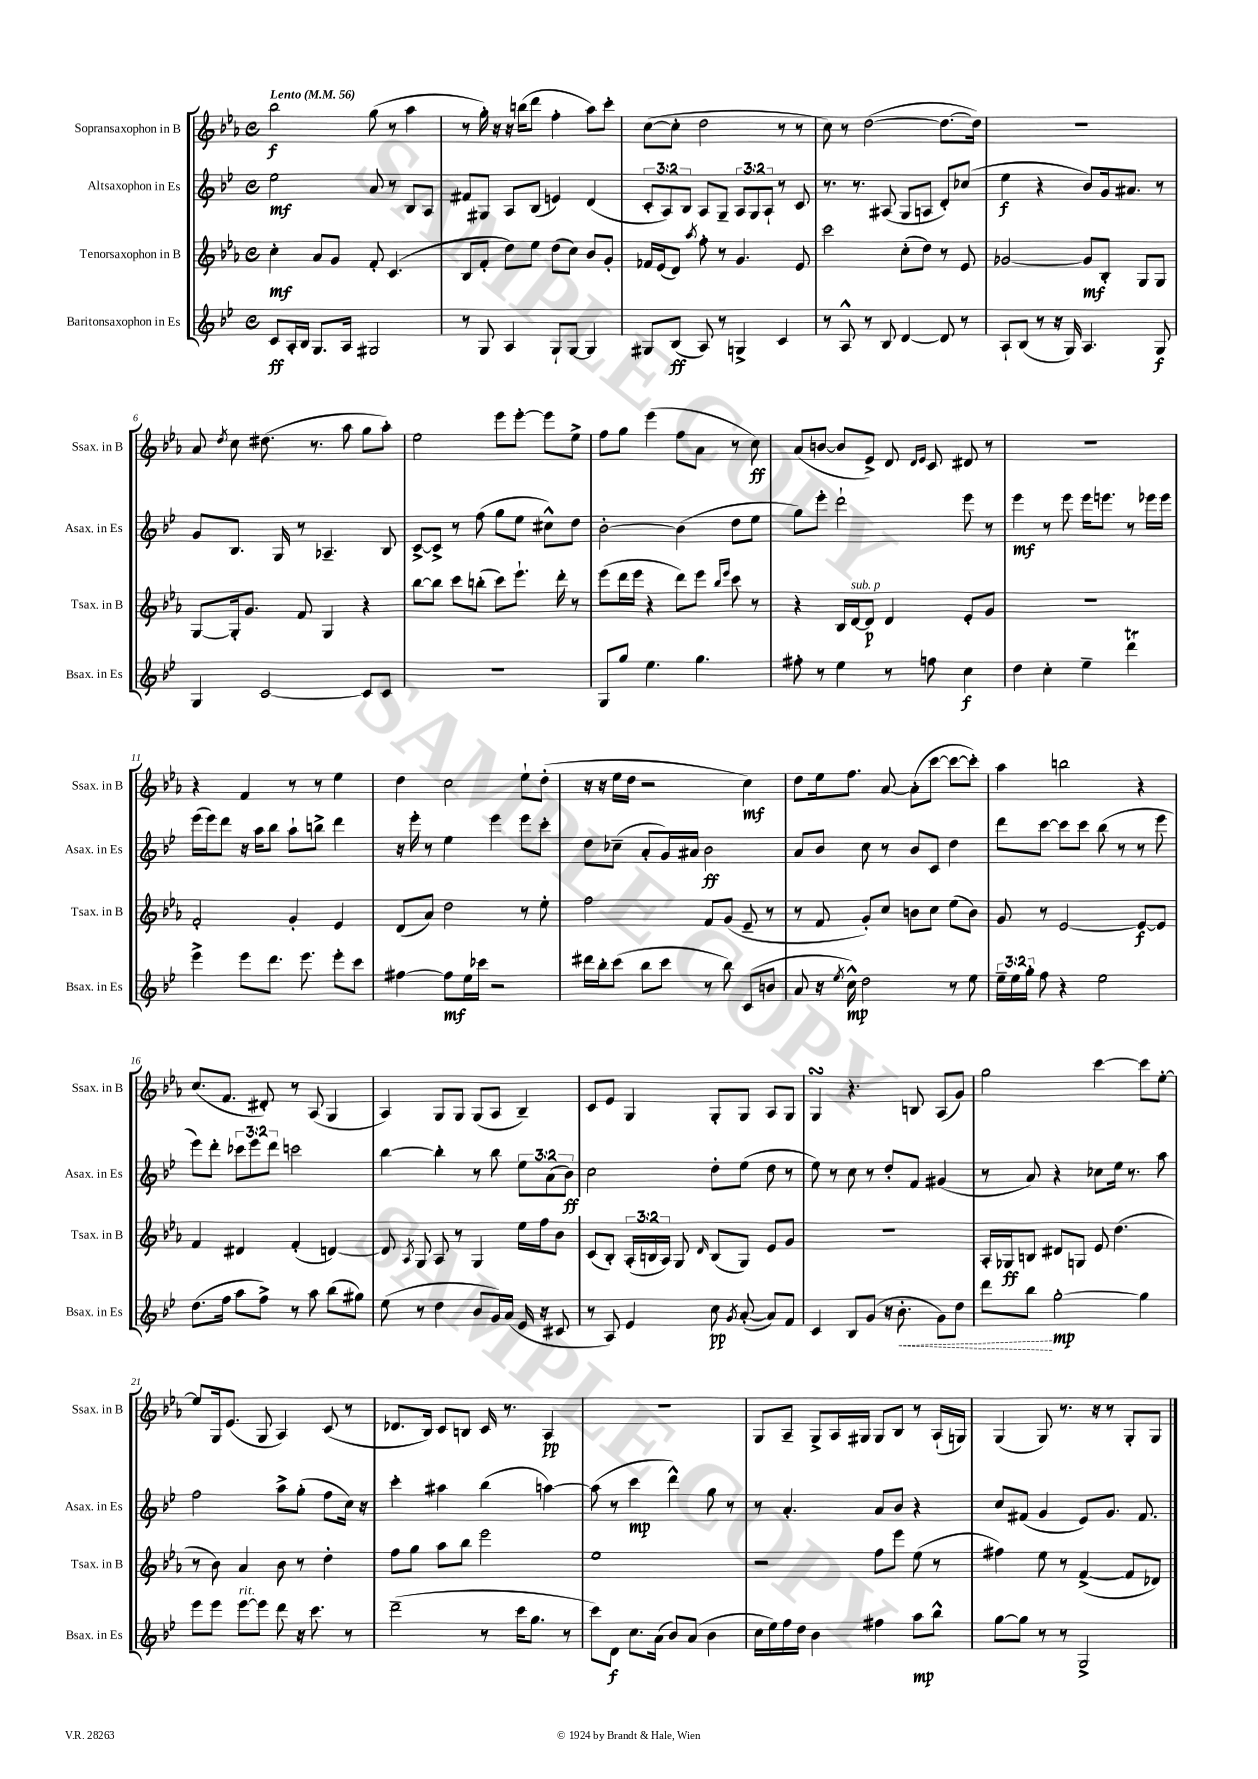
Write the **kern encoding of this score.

**kern	**kern	**kern	**kern
*staff4	*staff3	*staff2	*staff1
*clefG2	*clefG2	*clefG2	*clefG2
*k[b-e-]	*k[b-e-a-]	*k[b-e-]	*k[b-e-a-]
*M4/4	*M4/4	*M4/4	*M4/4
*met(c)	*met(c)	*met(c)	*met(c)
*MM56	*MM56	*MM56	*MM56
8c/L	4cc'\	2ee-\	2bb-\
16A'/L	.	.	.
16B-/JJ	.	.	.
8.G/L	8a-/L	.	.
.	8g/J	.	.
16A/Jk	.	.	.
2G#/	8f'/	8a/	(8gg\
.	(4.c/	8r	8r
.	.	8B-/L	4aa-\
.	.	8A/J	.
=	=	=	=
8r	8B-/L	8f#/L	8r
8G/	8f'/J	8G#/J	16gg'\)
.	.	.	16r
4A/	8dd\L)	8A/L	16r
.	.	.	(16bb\LK
.	8ee-\J	(8B-/J	8ddd\J
8G`/L	(8dd\L	4e/)	4ff'\
[8G/J	8cc\J)	.	.
4G/]	8b-/L	(4d/	8aa-\L)
.	8g'/J	.	8ccc'\J
=	=	=	=
8G#/L	16f-/LL	12c'/L	([8cc\L
.	(16e-/J	.	.
.	.	12A/)	.
(8B-/J	8d/J)	.	8cc'\]J
.	.	12B-/J	.
.	8qaa-/	.	.
8A/)	8ff'\	8A/L	2dd\
8r	8r	8G~/J	.
4G^/	4.g/	12A/L	.
.	.	12G/	.
.	.	12A`/J	.
4c/	.	8r	8r
.	8e-/	8c/	8r
=	=	=	=
8r	2ccc\	8.r	8cc\)
8A^^/	.	.	8r
.	.	8.r	.
8r	.	.	([2dd\
8B-/	.	(8A#/	.
[4d/	(8cc'\L	8G/L	.
.	8dd\J)	8A/J	.
8d/]	8r	8d'/L)	8.dd\_L
8r	8e-/	(8cc-/J	.
.	.	.	16dd\]Jk)
=	=	=	=
8A`/L	[2g-/	4ee-\	1r
(8B-/J	.	.	.
8r	.	4r	.
16r	.	.	.
16G/)	.	.	.
4.A/	8g-/]L	8b-/L)	.
.	8B-'/J	16g/k	.
.	.	8.a#/J	.
.	8G/L	.	.
8G/	8G/J	8r	.
=	=	=	=
4G/	[8G/L	8g/L	8a-/
.	.	.	8qdd/
.	16G'/]k	8.B-/J	8cc\
.	8.g/J	.	.
[2c/	.	.	(8.dd#\
.	.	16G/	.
.	8f/	8r	.
.	.	.	8.r
.	4G/	4.A-~/	.
.	.	.	8aa-\
8c/]L	4r	.	8gg\L
8c/J	.	8B-/	8aa-'\J)
=	=	=	=
1r	[8bb-\L	[8c^/L	2ee-\
.	8bb-\]J	8c^/]J	.
.	8ccc\L	8r	.
.	(8bb'\J	(8ff\	.
.	8ccc\L)	8gg\L	8eee-\L
.	8.eee-`\J	8ee-\J	[8eee-'\J
.	.	8cc#^^\L)	8eee-\]L
.	16ddd'\	.	.
.	8r	8dd\J	8ee-^\J
=	=	=	=
8G/L	(8eee-\L	[2b-'\	8ff\L
8gg/J	16ddd\L	.	8gg\J
.	16eee-\JJ	.	.
4.ee-\	4r	.	(4eee-\
.	8ddd\L)	(4b-\]	8ff\L
4.gg\	8eee-\J	.	8a-\J
.	16qqbb-/LL	.	.
.	16qqeee-/JJ	.	.
.	8ccc\	8dd\L	8r
.	8r	8ee-\J	8cc\)
=	=	=	=
8ff#'\	4r	8gg\L)	(8a-/L
8r	.	8eee-'\J	[8b/J
4ee-\	16B-/LL	2ddd`\	8b/]L
.	[16d/J	.	.
.	8d/]J	.	8e-^/J)
8r	4d/	.	8d/
.	.	.	16qqd/LL
.	.	.	16qqe-/JJ
8ff\	.	.	8c/
4cc\	8e-'/L	8eee-\	8d#/
.	8g/J	8r	8r
=	=	=	=
4dd\	1r	4eee-\	1r
4cc'\	.	8r	.
.	.	8eee-\	.
4ee-~\	.	16eee-\LK	.
.	.	8.eee\J	.
4ddd\	.	8r	.
.	.	16eee-\LL	.
.	.	16eee-\JJ	.
=	=	=	=
4eee-^\	2f'/	(16eee-\LL	4r
.	.	16eee-\J)	.
.	.	8ddd\J	.
8eee-\L	.	16r	4f/
.	.	16aa\LK	.
8.ddd\J	.	8bb-\J	.
.	4g'/	8aa`\L	8r
8.eee-\	.	.	.
.	.	8bb^\J	8r
8eee-'\L	4e-/	4ddd\	4ee-\
8ccc\J	.	.	.
=	=	=	=
[4ff#\	(8d/L	16r	4dd\
.	.	16eee-'\	.
.	8a-/J)	8r	.
8ff#\]L	2dd\	4ee-\	2cc\
16ee-\L	.	.	.
16ccc-\JJ	.	.	.
2r	.	4eee-\	.
.	8r	8eee-\L	8ee-`\L
.	8ee-'\	8ccc'\J	(8dd'\J
=	=	=	=
16ddd#\LL	2ff\	8dd\L	16r
16bb-'\J	.	.	16r
(8ccc\J	.	(8cc-~\J	16ee-\LL
.	.	.	16dd\JJ
8bb-\L	.	8a'/L	2r
8ccc\J	.	16g/L)	.
.	.	16a#/JJ	.
8r	8f/L	2b-\	.
8bb-\)	(8g/J	.	.
(8c/L	8e-~/	.	4cc\)
8b/J	8r	.	.
=	=	=	=
8a/	8r	8a/L	8dd\L
16r	8f/	8b-/J	16ee-\k
8qee-/	.	.	.
16cc^^\)	.	.	8.ff\J
2dd\	8g'/L)	8cc\	.
.	8cc/J	8r	[8a-/
.	8b\L	8b-/L	(8a-'\]L
.	8cc\J	8c/J	[8ccc\J
8r	(8ee-\L	4dd\	8ccc\_L
8ee-\	8b\J)	.	8ccc'\]J)
=	=	=	=
24ee-~\LL	8g/	8ddd\L	4aa-\
24ee-\	.	.	.
24gg'\JJ	.	.	.
8ff\	8r	[8ccc\J	.
4r	[2e-/	8ccc\]L	2bb\
.	.	8ccc\J	.
2ee-\	.	(8bb-\	.
.	.	8r	.
.	8e-/_L	8r	4r
.	8e-/]J	8eee-\	.
=	=	=	=
(8.dd\L	4f/	8eee-\L)	(8.cc/L
.	.	8ddd'\J	.
16ff\Jk	.	.	8.f/J
8aa\L	4d#/	12ccc-\L	.
.	.	12eee-\	.
8ff^\J)	.	.	8d#'/)
.	.	12ddd\J	.
8r	(4f'/	2ccc\	8r
8aa\	.	.	(8A-/
(8bb-\L	[4d/)	.	4G/
8gg#\J)	.	.	.
=	=	=	=
(8ee-\	8d/]	[4bb-\	4A-/)
.	8qA-/	.	.
8r	8G/	.	.
4dd\	8A-/	4bb-'\]	8G/L
.	8r	.	8G/J
8b-/L	4G/	8r	(8G/L
16g/L)	.	8bb-\	8A-/J
(16a/JJ	.	.	.
16e-/	16ee-\LL	12ee-\L	4B-~/)
16r	16ff\J	.	.
.	.	(12a\	.
8c#/	8b-\J	.	.
.	.	12b-\J)	.
=	=	=	=
8r	(8c/L	2cc\	8c/L
8A/)	8B-'/J)	.	8e-/J
4e-/	(24A-'/LL	.	4G/
.	24B/	.	.
.	24A-/JJ)	.	.
.	8G/	.	.
.	16qqd/	.	.
8cc\	(8B/L	8dd'\L	8G'/L
8qg/	.	.	.
([8a'/	8G/J)	(8ee-\J	8G/J
8a/]L)	8e-/L	8dd\	8A-/L
8f/J	8g/J	8r	8G/J
=	=	=	=
4c/	1r	8ee-\)	4G/
.	.	8r	.
8B-/L	.	8cc\	4.r
(8g/J	.	8r	.
16r	.	8dd'/L	.
8.b-'\	.	.	.
.	.	8f/J	8B/
8g\L)	.	(4g#/	(8A-/L
8dd\J	.	.	8g/J)
=	=	=	=
8ddd\L	16A-'/LL	8r	2gg\
.	16G-/J	.	.
8bb-\J	8B/J	8a/)	.
[2gg'\	8d#/L	4r	.
.	8G/J	.	.
.	8e-/	8cc-\L	[4ccc\
.	(4.dd\	16ee-\Jk	.
.	.	8.r	.
4gg\]	.	.	8ccc\]L
.	.	8aa\	[8ee-'\J
=	=	=	=
8eee-\L	8r	2ff\	8ee-/]L
8eee-\J	8b-\)	.	16G/k
.	.	.	(8.e-/J
[8eee-\L	4a-/	.	.
8eee-\]J	.	.	8G/
8ddd\	8b-\	8aa^\L	4A-/)
16r	8r	(8gg'\J	.
8.ccc\	.	.	.
.	4dd'\	8ff\L	(8c/
8r	.	16cc\Jk)	8r
.	.	16r	.
=	=	=	=
(2ddd~\	8ff\L	4ccc'\	8.d-/L
.	8gg\J	.	.
.	.	.	16B-/Jk)
.	8aa-\L	4aa#\	8c/L
.	8bb-\J	.	8B/J
8r	2eee-\	(4bb-\	16c/
.	.	.	8.r
16ccc\LK	.	.	.
8.gg\J	.	.	.
.	.	[4aa\)	4A-/
8r	.	.	.
=	=	=	=
8ccc\L)	1ee-	(8aa\]	1r
8d\J	.	8r	.
8.cc\L	.	4ccc\	.
(16a\Jk	.	.	.
8b-/L)	.	4ddd^^\)	.
(8a/J	.	.	.
4b-\	.	8gg\	.
.	.	8r	.
=	=	=	=
16cc\LL	2r	8r	8G/L
16ee-\)	.	.	.
16ff\	.	4.a'/	8A-~/J
16dd\JJ	.	.	.
4b-\	.	.	8G^/L
.	.	.	16A-/L
.	.	.	16G#/JJ
4ff#\	8ff\L	8a/L	8G#/L
.	8eee-\J	8b-/J	8B-/J
8aa\L	(8ee-\	4r	8r
8bb-^^\J	8r	.	(16A-`/LL
.	.	.	16G/JJ)
=	=	=	=
[8gg\L	4ff#\)	8cc/L	(4G/
8gg\]J	.	(8f#/J	.
8r	8ee-\	4g/	8G/)
8r	8r	.	8.r
2G^/	([4f^/	8e-/L)	.
.	.	.	16r
.	.	8.g/J	8r
.	8f/]L	.	8G'/L
.	.	8.f#/	.
.	8d-/J)	.	8G/J
==	==	==	==
*-	*-	*-	*-
